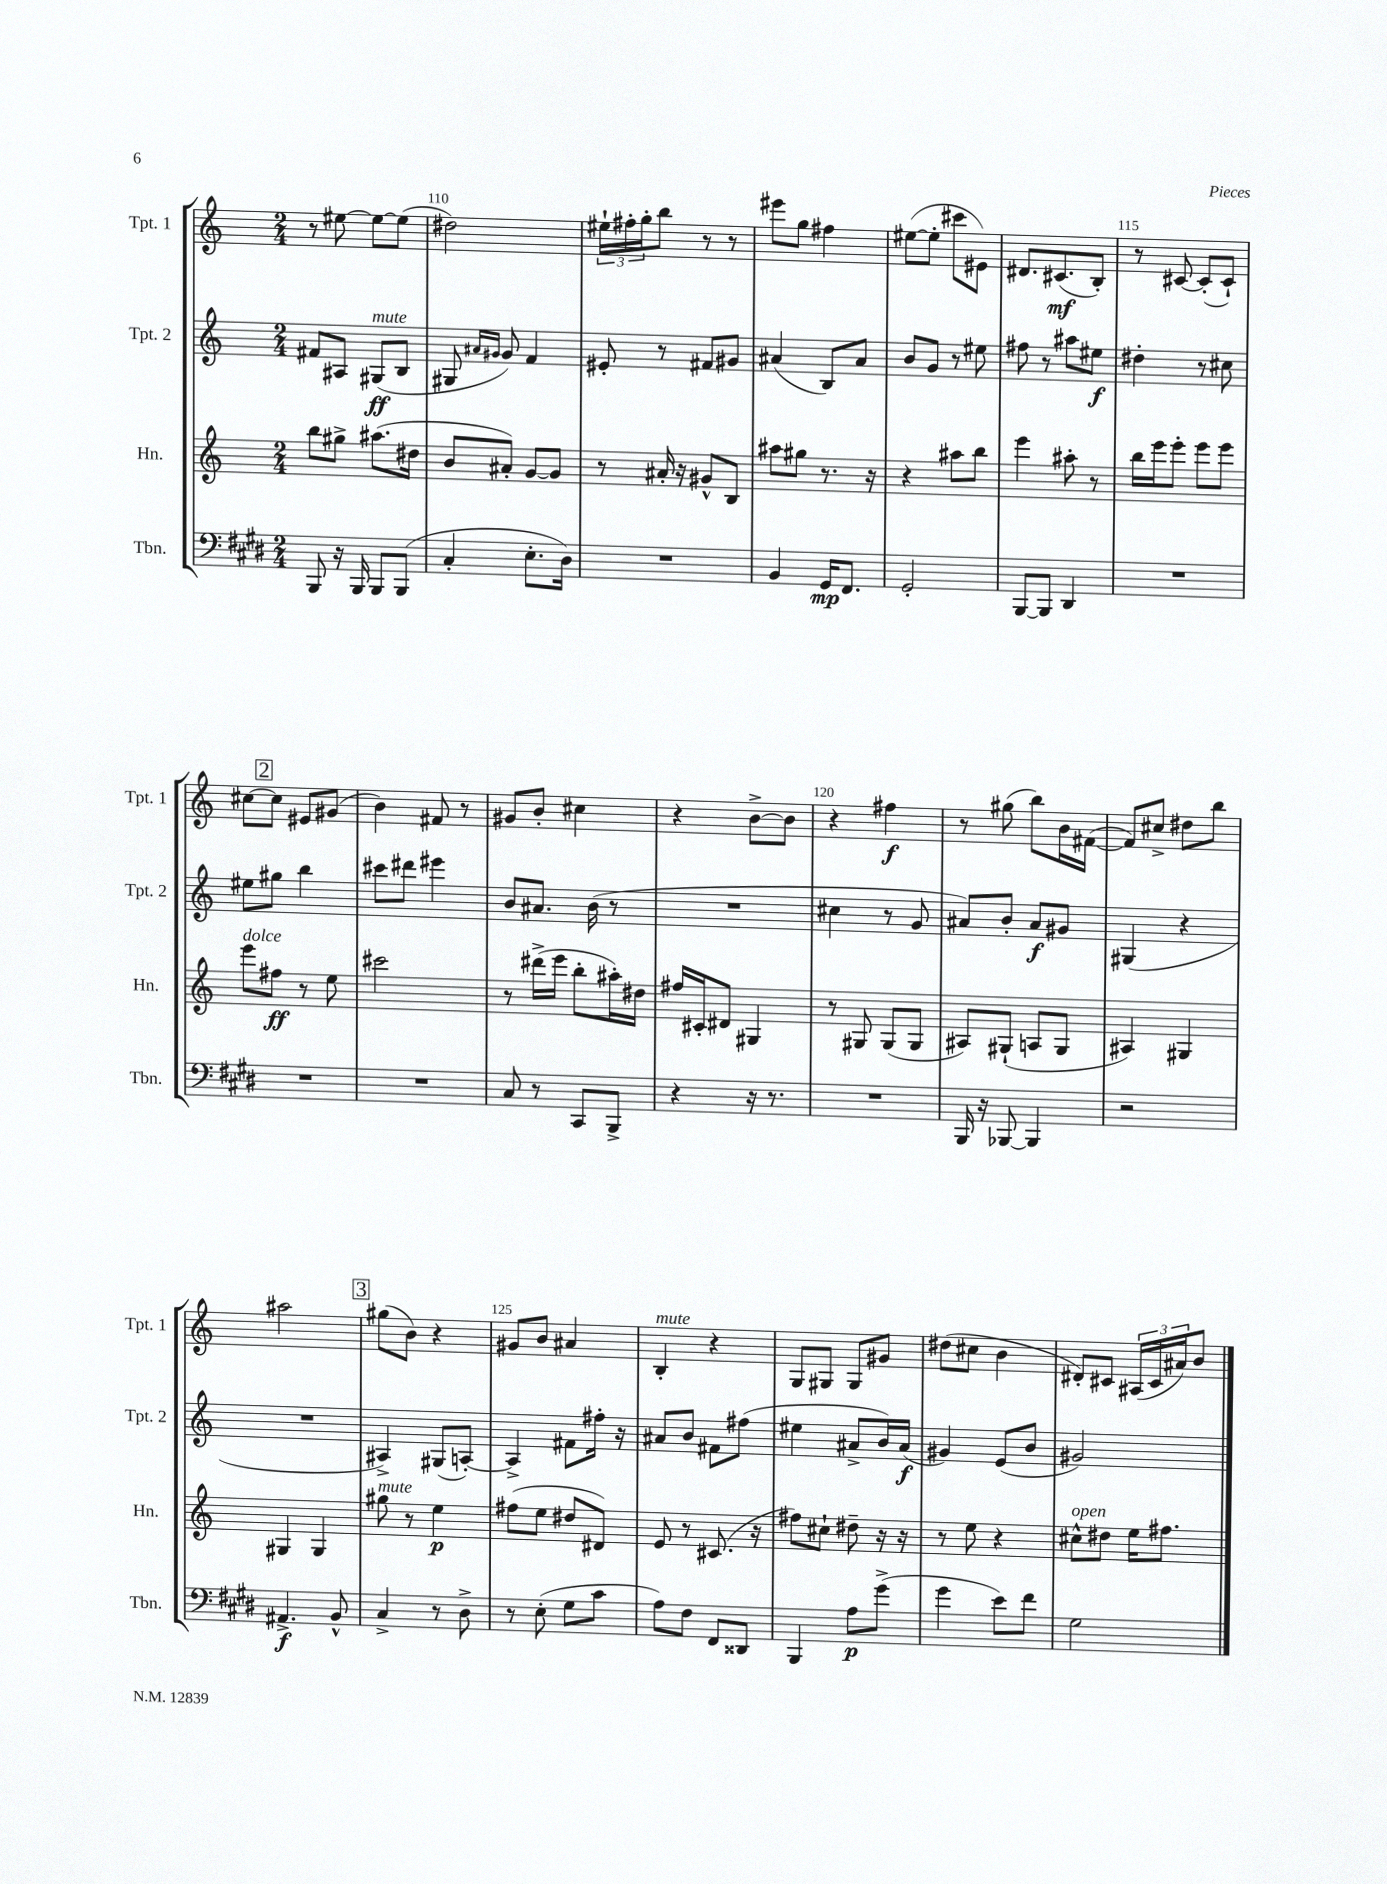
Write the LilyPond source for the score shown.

<<
\new StaffGroup <<
\new Staff = "s0" \with { instrumentName = "Tpt. 1" shortInstrumentName = "Tpt. 1" } {
    \clef treble \key c \major \numericTimeSignature \time 2/4
    r8 eis''8~ eis''8~ eis''8( |
    dis''2) |
    \tuplet 3/2 { eis''16-! fis''16-. g''16-. } b''8 r8 r8 |
    eis'''8 g''8 fis''4 |
    eis''8~( eis''8-. cis'''8 eis'8) |
    dis'8. cis'8.\mf( b8-.) |
    r8 cis'8~ cis'8-.( cis'8-!) |
    \mark \markup { \box "2" } cis''8~ cis''8 eis'8 gis'8( |
    b'4) fis'8 r8 |
    gis'8 b'8-. cis''4 |
    r4 b'8~-> b'8 |
    r4 fis''4\f |
    r8 gis''8( b''8) b'16 fis'16~( |
    fis'8) cis''8-> dis''8 b''8 |
    ais''2 |
    \mark \markup { \box "3" } gis''8( b'8) r4 |
    gis'8 b'8 ais'4 |
    b4-.^\markup { \italic "mute" } r4 |
    g8 gis8 gis8 gis'8 |
    dis''8( cis''8 b'4 |
    dis'8-.) cis'8 \tuplet 3/2 { ais16( cis'16 ais'16) } b'8 \bar "|." |
}
\new Staff = "s1" \with { instrumentName = "Tpt. 2" shortInstrumentName = "Tpt. 2" } {
    \clef treble \key c \major \numericTimeSignature \time 2/4
    fis'8 ais8 gis8\ff^\markup { \italic "mute" }( b8 |
    gis8 \grace { ais'16 gis'16 } gis'8) f'4 |
    eis'8-. r8 fis'8 gis'8 |
    ais'4( b8) ais'8 |
    b'8 g'8 r8 eis''8 |
    fis''8 r8 ais''8 eis''8\f |
    dis''4-. r8 cis''8 |
    \mark \markup { \box "2" } eis''8 gis''8 b''4 |
    cis'''8 dis'''8 eis'''4 |
    b'8 ais'8. b'16( r8 |
    R2 |
    cis''4 r8 g'8 |
    ais'8) b'8-. ais'8\f gis'8 |
    gis4( r4 |
    R2 |
    \mark \markup { \box "3" } ais4->) gis8( a8~-.) |
    a4-> fis'8 fis''16-. r16 |
    ais'8 b'8 fis'8 fis''8( |
    eis''4 ais'8-> b'16) ais'16\f( |
    gis'4) e'8( b'8 |
    gis'2) \bar "|." |
}
\new Staff = "s2" \with { instrumentName = "Hn." shortInstrumentName = "Hn." } {
    \clef treble \key c \major \numericTimeSignature \time 2/4
    b''8 gis''8-> ais''8.( dis''16 |
    b'8 ais'8-.) g'8~ g'8 |
    r8 ais'16-. r16 gis'8-^ b8 |
    ais''8 gis''8 r8. r16 |
    r4 ais''8 b''8 |
    e'''4 ais''8-. r8 |
    b''16 e'''16 e'''8-. e'''8 e'''8 |
    \mark \markup { \box "2" } e'''8^\markup { \italic "dolce" } fis''8\ff r8 e''8 |
    cis'''2 |
    r8 dis'''16->( e'''16 b''8-. ais''16-.) dis''16 |
    fis''16 cis'16-. dis'8 gis4 |
    r8 gis8 gis8( gis8 |
    ais8) gis8-!( a8 gis8 |
    ais4) gis4 |
    gis4 gis4 |
    \mark \markup { \box "3" } gis''8^\markup { \italic "mute" } r8 e''4\p |
    fis''8( e''8 dis''8 dis'8) |
    e'8 r8 cis'8.( r16 |
    fis''8) cis''8-! dis''8-- r16 r16 |
    r8 e''8 r4 |
    cis''8-^^\markup { \italic "open" } dis''8 e''16 fis''8. \bar "|." |
}
\new Staff = "s3" \with { instrumentName = "Tbn." shortInstrumentName = "Tbn." } {
    \clef bass \key e \major \numericTimeSignature \time 2/4
    b,,8 r16 b,,16 b,,8 b,,8( |
    cis4-. e8.-. dis16) |
    R2 |
    b,4 gis,16\mp fis,8. |
    gis,2-. |
    b,,8~ b,,8 dis,4 |
    R2 |
    \mark \markup { \box "2" } R2 |
    R2 |
    cis8 r8 cis,8 b,,8-> |
    r4 r16 r8. |
    R2 |
    b,,16 r16 bes,,8~ bes,,4 |
    r2 |
    ais,4.->\f b,8-^ |
    \mark \markup { \box "3" } cis4-> r8 dis8-> |
    r8 e8-.( gis8 cis'8 |
    a8) fis8 fis,8 disis,8 |
    b,,4 a8\p gis'8->( |
    gis'4 e'8) fis'8 |
    gis2 \bar "|." |
}
>>
>>
\layout { \context { \Score currentBarNumber = #109 \override BarNumber.break-visibility = ##(#f #t #t) barNumberVisibility = #(every-nth-bar-number-visible 5) } }
